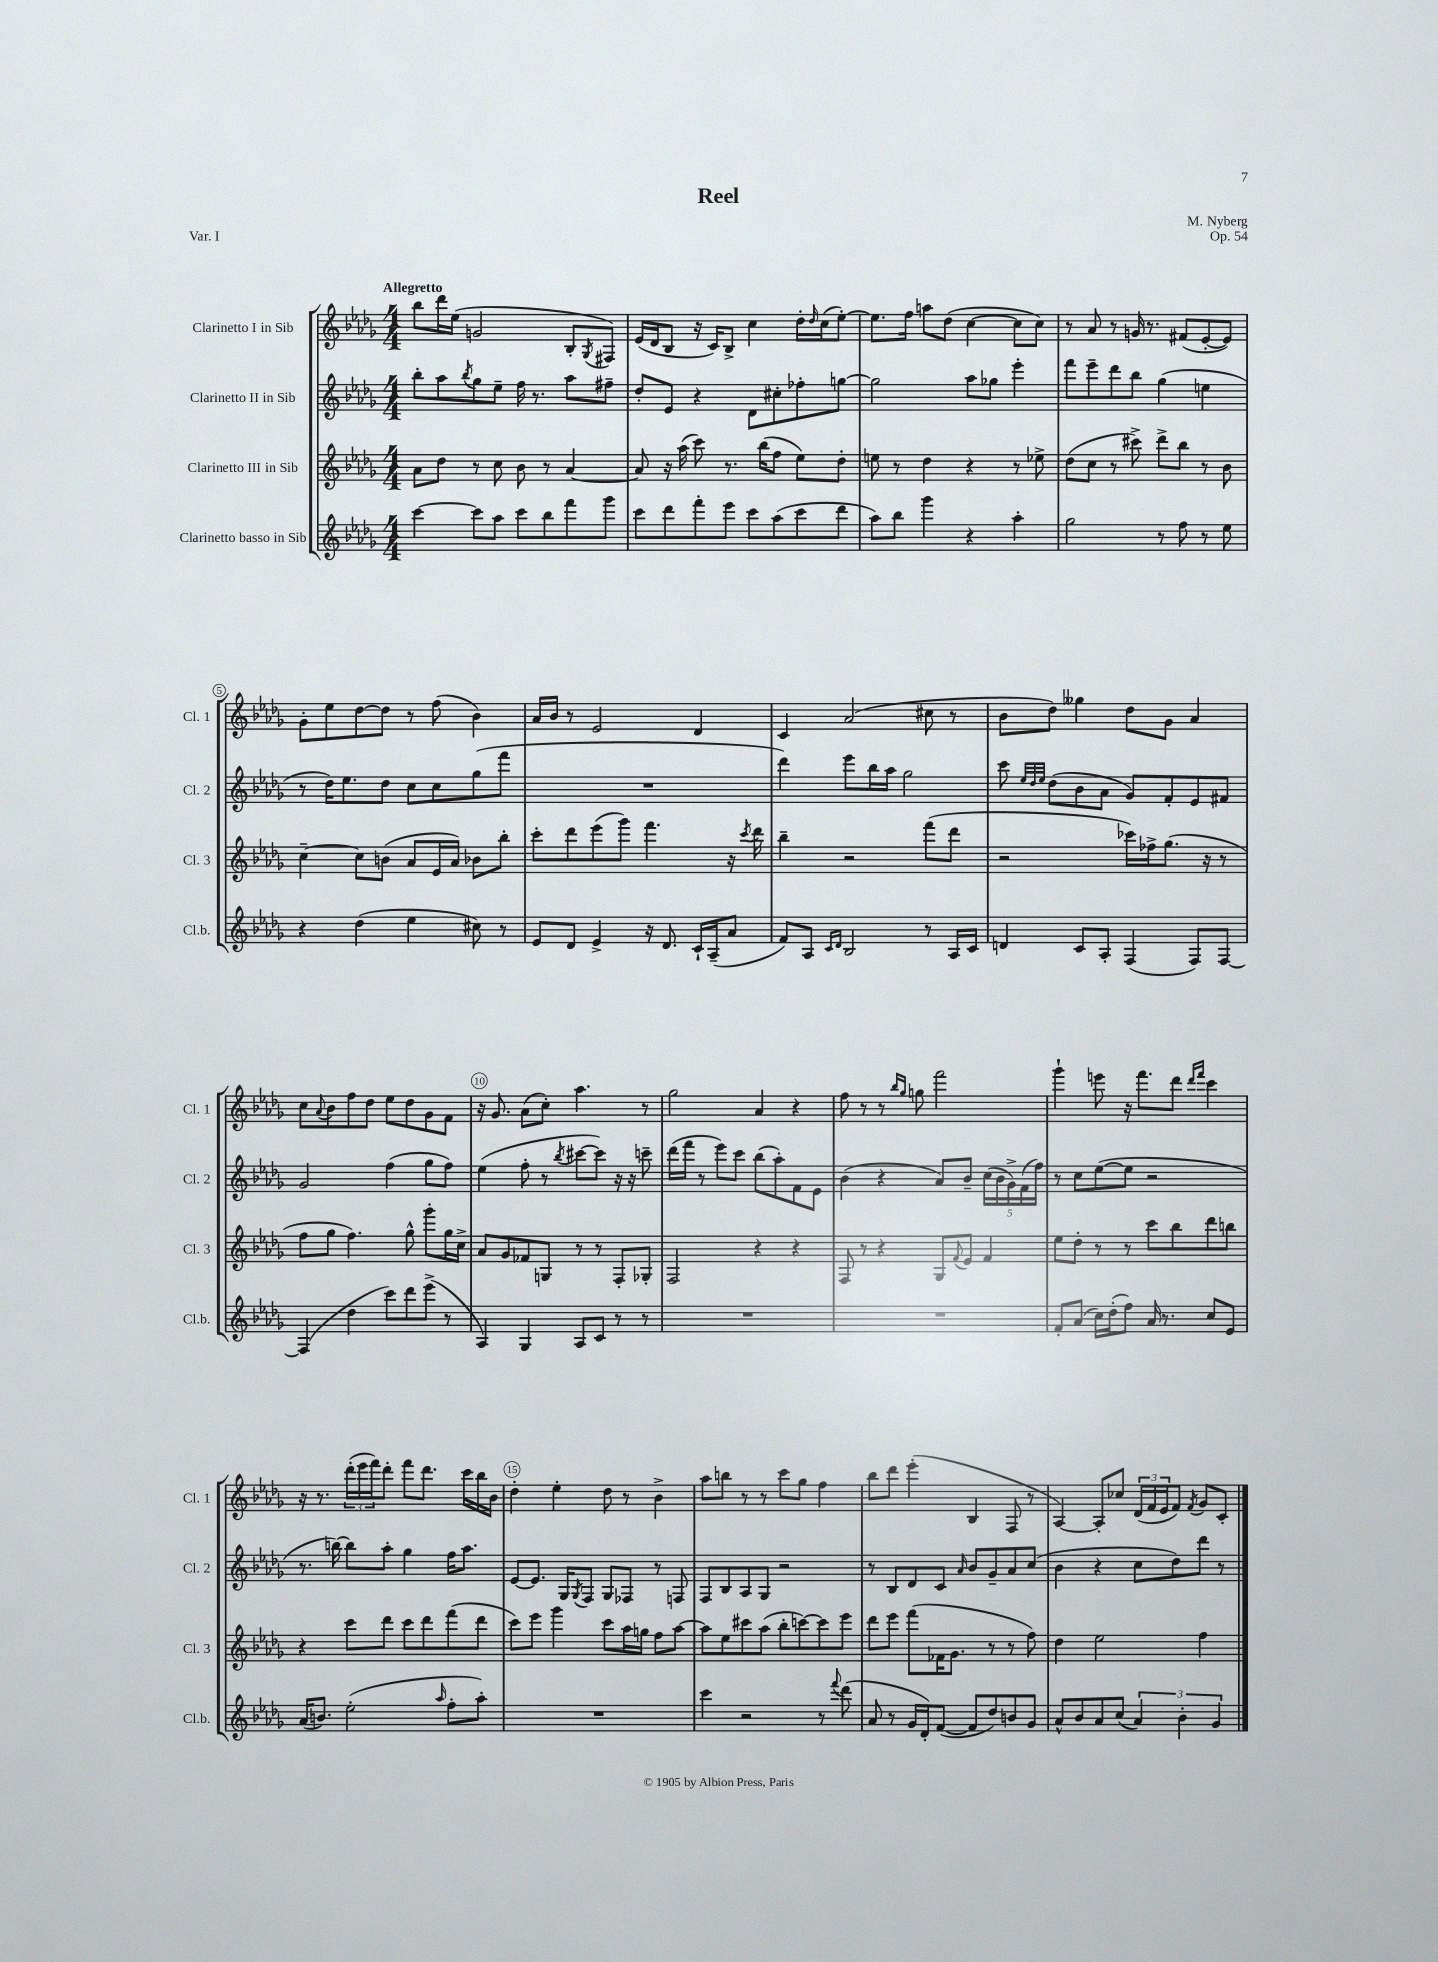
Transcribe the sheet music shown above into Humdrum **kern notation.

**kern	**kern	**kern	**kern
*part4	*part3	*part2	*part1
*staff4	*staff3	*staff2	*staff1
*I"Clarinetto basso in Sib	*I"Clarinetto III in Sib	*I"Clarinetto II in Sib	*I"Clarinetto I in Sib
*I'Cl.b.	*I'Cl. 3	*I'Cl. 2	*I'Cl. 1
*clefG2	*clefG2	*clefG2	*clefG2
*k[b-e-a-d-g-]	*k[b-e-a-d-g-]	*k[b-e-a-d-g-]	*k[b-e-a-d-g-]
*M4/4	*M4/4	*M4/4	*M4/4
=1	=1	=1	=1
!	!	!	!LO:TX:a:B:t=Allegretto
[4ccc\	8a-\L	8bb-'\L	8bb-\L
.	8dd-\J	8aa-\	16ddd-\L
.	.	.	(16ee-\JJ
.	.	8qbb-/	.
8ccc\L]	8r	8gg-\	2gn/
8aa-\J	8cc\	8ee-~\J	.
8ccc\L	8b-\	16ff\	.
.	.	8.r	.
8bb-\	8r	.	.
8fff\	[4a-/	8aa-\L	8B-'/L
.	.	.	8qG-/
8ggg-\J	.	8ff#X~\J	8F#X/J)
=2	=2	=2	=2
8ccc\L	8a-/]	8dd-'/L	(16e-/LL
.	.	.	16d-/J
8ddd-\	16r	8e-/J	8B-/J
.	(16aa-\	.	.
8fff'\	8ccc\)	4r	16r
.	.	.	16c/KL)
8eee-\J	8.r	.	8B-^/J
8ccc\L	.	8d-\L	4cc\
.	(16bb-\KL	.	.
(8aa-\	8ff\J	8cc#X'\	.
8ccc\	8ee-\L)	8ff-X'\	16dd-'\LL
.	.	.	16qqdd-/
.	.	.	(16cc\J
8ddd-\J	8dd-'\J	[8ggn\J	[8ee-'\J)
=3	=3	=3	=3
8aa-\L)	8een\	2gg\]	8.ee-\L]
8bb-\J	8r	.	.
.	.	.	16ff\Jk
4ggg-\	4dd-\	.	8aan\L
.	.	.	(8dd-\J
4r	4r	8aa-\L	[4cc\
.	.	8gg-X\J	.
4aa-'\	8r	4eee-'\	8cc\L]
.	8ee-X^\	.	8cc\J)
=4	=4	=4	=4
2gg-\	(8dd-\L	8fff\L	8r
.	8cc\J	8eee-~\	8a-/
.	8r	8ddd-\	8r
.	8ccc#X^\)	8bb-\J	16gn/
.	.	.	8.r
8r	8ddd-^\L	(4gg-\	.
8ff\	8bb-\J	.	(8f#X/L
8r	8r	4een\	[8e-'/
8ee-\	8b-\	.	8e-/J])
!!LO:LB:g=z
=5	=5	=5	=5
4r	[4cc~\	8r	8g-'\L
.	.	16dd-\KL)	8ee-\
.	.	8.ee-\	.
(4dd-\	8cc\L]	.	[8dd-\
.	(8bn\J	8dd-\J	8dd-\J]
4ee-\	8a-/L	8cc\L	8r
.	16e-/L	8cc\	(8ff\
.	16a-/JJ)	.	.
8cc#X\)	8b-X\L	(8gg-\	4b-\)
8r	8bb-'\J	8fff\J	.
=6	=6	=6	=6
8e-/L	8ccc'\L	1r	16a-/LL
.	.	.	16b-/JJ
8d-/J	8ddd-\	.	8r
4e-^/	(8eee-\	.	2e-/
.	8ggg-\J)	.	.
16r	4.fff\	.	.
8.d-/	.	.	.
16c`/LL	.	.	4d-/
(16A-~/J	.	.	.
8a-/J	16r	.	.
.	8qccc/	.	.
.	16ddd-\	.	.
=7	=7	=7	=7
8f/L)	4bb-~\	4ddd-\)	4c/
8A-/J	.	.	.
16qqc/LL	.	.	.
16qqd-/JJ	.	.	.
2B-/	2r	8eee-\L	(2a-/
.	.	16bb-\L	.
.	.	16aa-\JJ	.
.	.	2gg-\	.
8r	(8fff\L	.	8cc#X\
16A-/LL	8ddd-\J	.	8r
16c/JJ	.	.	.
=8	=8	=8	=8
4dn/	2r	8ccc\	8b-\L
.	.	32qqee-/LLL	.
.	.	32qqdd-/	.
.	.	32qqee-/JJJ	.
.	.	(8dd-\L	8dd-\J)
8c/L	.	8b-\	4gg--X\
8A-'/J	.	8a-\J	.
(4F/	16ccc-X\LL)	8g-/L)	8dd-\L
.	16ff-X^\J	.	.
.	(8.gg-\J	8f'/	8g-\J
8F/L)	.	8e-/	4a-/
.	16r	.	.
[8F/J	8r	8f#X/J	.
!!LO:LB:g=z
=9	=9	=9	=9
(4F/]	8ff\L	2g-/	8cc\L
.	.	.	8qqa-/
.	8gg-\J	.	8b-\
4dd-\	4.ff\)	.	8ff\
.	.	.	8dd-\J
8ccc\L)	.	(4ff\	8ee-\L
8ddd-\	8gg-^^\	.	8dd-\
(8eee-^\J	8ggg-'\L	8gg-\L	8g-\
8r	16gg-\L	8ff\J)	8f\J
.	16cc^\JJ	.	.
=10	=10	=10	=10
4A-/)	8a-/L	(4ee-\	16r
.	.	.	8.g-/
.	8g-/	.	.
4G-/	8f-X/	8ff'\	(8a-\L
.	8Gn/J	8r	8cc'\J)
.	.	8qbb-/	.
8A-/L	8r	[8ccc#X\L	4.aa-\
8c/J	8r	8ccc#\J])	.
8r	8F'/L	16r	.
.	.	16r	.
8r	8G-X'/J	8cccn~\	8r
=11	=11	=11	=11
1r	2F/	(16ddd-\LL	2gg-\
.	.	16fff\JJ	.
.	.	8r	.
.	.	8eee-\L)	.
.	.	8ccc\J	.
.	4r	(8bb-\L	4a-/
.	.	8aa-'\)	.
.	4r	8f\	4r
.	.	8e-\J	.
=12	=12	=12	=12
1r	8F/	(4b-\	8ff\
.	8r	.	8r
.	4r	4r	8r
.	.	.	16qqbb-/LL
.	.	.	16qqgg-/JJ
.	.	.	8ggn\
.	8G-/L	8a-/L)	2fff\
.	8qqf/	.	.
.	8e-/J	8b-~/J	.
.	4f/	(20cc\LL	.
.	.	20b-\	.
.	.	20g-^\)	.
.	.	(20f\	.
.	.	20ff\JJ)	.
=13	=13	=13	=13
8f'/L	8ee-\L	8r	4ggg-`\
(8a-/J	8dd-'\J	8cc\L	.
16cc\LL)	8r	([8ee-\	8eeen\
(16dd-'\J	.	.	.
8ff\J)	8r	8ee-\J]	16r
.	.	.	8.fff\L
16a-/	8ccc\L	2r	.
8.r	.	.	.
.	8bb-\	.	8ddd-\J
.	.	.	16qqddd-/LL
.	.	.	16qqfff/JJ
8cc/L	8ddd-\	.	4ccc\
8e-/J	8bbn\J	.	.
!!LO:LB:g=z
=14	=14	=14	=14
(16a-/KL	4r	8.r	16r
8.bn/J)	.	.	8.r
.	.	[16bbn\)	.
(2ee-'\	8ccc\L	8bb\L]	(24ddd-'\LL
.	.	.	24eee-\
.	.	.	24fff\J)
.	8ddd-\J	8aa-'\J	8ddd-'\J
.	8ccc\L	4gg-\	8fff\L
.	8ddd-\	.	8.ddd-\J
16qqaa-/	.	.	.
8ff'\L	(8fff\	16ff\KL	.
.	.	8.aa-\J	16ccc\LL
8aa-'\J)	8ddd-\J	.	16bb-\
.	.	.	16b-\JJ
=15	=15	=15	=15
1r	8ccc\L)	[8e-/L	4dd-'\
.	8eee-\J	8.e-/J]	.
.	4ggg-\	.	4ee-'\
.	.	16G-/KL	.
.	.	8qG-/	.
.	.	8F/J	.
.	8ccc\L	8G-/L	8dd-\
.	16aa-\L	8F-X/J	8r
.	16ggn\JJ	.	.
.	8ff\L	8r	4b-^\
.	[8aa-\J	8Fn/	.
=16	=16	=16	=16
4ccc\	8aa-\L]	8F/L	8aa-\L
.	8ee-\	8B-/	8bbn\J
2r	8ccc#X\	8A-/	8r
.	(8aa-\J	8G-/J	8r
.	8bb-'\L	2r	8ccc\L
.	[8cccn\)	.	8gg-\J
8r	8ccc\]	.	4ff\
8qqfff/	.	.	.
(8ddd-\	8eee-\J	.	.
=17	=17	=17	=17
8a-/	8ddd-\L	8r	8bb-\L
8r	8eee-\J	8B-/L	8ddd-\J
16g-/LL	(8fff\L	8d-/	(4eee-'\
16d-'/J)	.	.	.
([8f/J	16f-X\K	8c/J	.
.	8.g-\J	.	.
.	.	16qqa-/	.
8f/L]	.	8b-/L	4B-/
8dd-/)	8r	8g-~/	.
8bn/	8r	8a-/	8F/
8g-/J	8ff\)	(8cc/J	8r
=18	=18	=18	=18
8a-^^/L	4dd-\	4b-\	[4A-/)
8b-/	.	.	.
8a-/	2ee-\	4r	8A-'/L]
(8cc/J	.	.	8cc-X/J
6a-/)	.	8cc\L	(24d-/LL
.	.	.	24f/
.	.	.	24e-/J
.	.	8dd-\)	8f/J)
6b-'\	.	.	.
.	.	.	8qf/
.	4ff\	8ddd-\J	8g-/L
6g-/	.	.	.
.	.	8r	8c'/J
==	==	==	==
*-	*-	*-	*-
